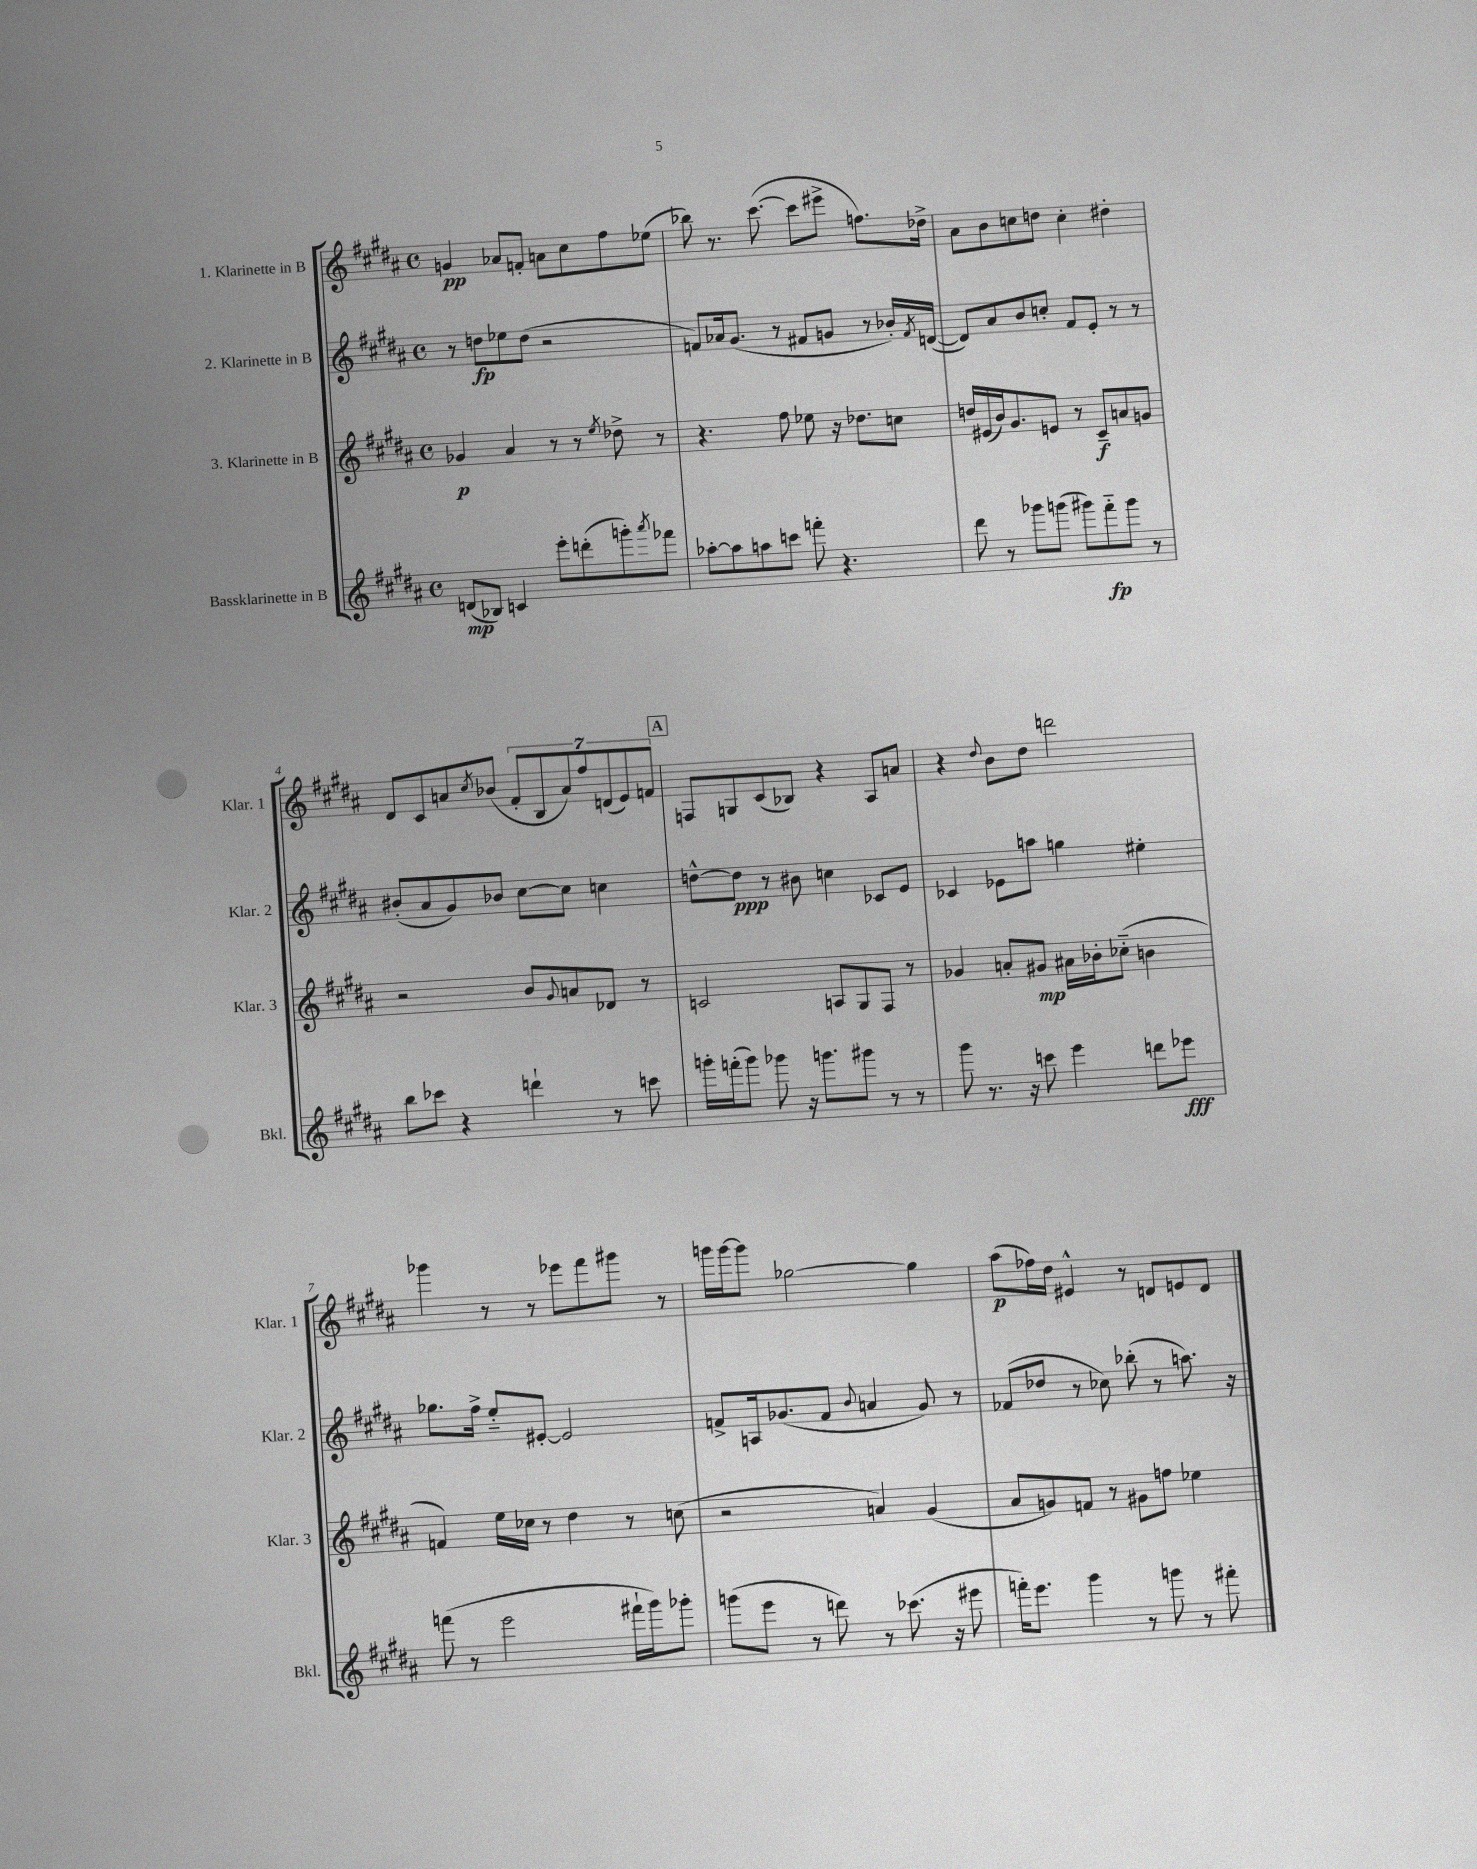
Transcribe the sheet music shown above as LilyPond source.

<<
\new StaffGroup <<
\new Staff = "s0" \with { instrumentName = "1. Klarinette in B" shortInstrumentName = "Klar. 1" } {
    \clef treble \key b \major \defaultTimeSignature \time 4/4
    g'4\pp aes'8 f'8-. a'8 cis''8 fis''8 ees''8( |
    bes''8) r8. cis'''8.~( cis'''8 eis'''8-> f''8.) des''16-> |
    ais'8 b'8 c''8 d''8 c''4-. dis''4-. |
    dis'8 cis'8 a'8 \acciaccatura { cis''8 } bes'8( \tuplet 7/4 { fis'8-. b8 a'8) fis''8 d'8( e'8) f'8 } |
    \mark \markup { \box "A" } f8 g8 cis'8( bes8) r4 ais8 a'8 |
    r4 \appoggiatura { dis''8 } b'8 dis''8 d'''2 |
    ges'''4 r8 r8 ees'''8 fis'''8 gis'''8 r8 |
    g'''16 g'''16~ g'''8 ges''2~ ges''4 |
    ais''8\p( fes''16) dis''16 eis'4-^ r8 d'8 e'8 d'8 \bar "|." |
}
\new Staff = "s1" \with { instrumentName = "2. Klarinette in B" shortInstrumentName = "Klar. 2" } {
    \clef treble \key b \major \defaultTimeSignature \time 4/4
    r8 d''8\fp ees''8 d''8( r2 |
    f'8) aes'16 gis'8.( r8 fis'8 g'8 r8 bes'16-.) \acciaccatura { fis'8 } d'16~( |
    d'8) ais'8 b'8 c''8-. fis'8 e'8-. r8 r8 |
    bis'8-.( ais'8 gis'8) bes'8 cis''8~ cis''8 c''4 |
    \mark \markup { \box "A" } d''8~-^ d''8\ppp r8 bis'8 c''4 ces'8 e'8 |
    ces'4 ees'8 a''8 g''4 eis''4-. |
    ges''8. fis''16-> e''8-_ eis'8~-. eis'2 |
    f'8-> a16 ges'8.( f'8 \appoggiatura { b'8 } a'4 ges'8) r8 |
    fes'8( des''8 r8 ces''8) bes''8-.( r8 a''8.) r16 \bar "|." |
}
\new Staff = "s2" \with { instrumentName = "3. Klarinette in B" shortInstrumentName = "Klar. 3" } {
    \clef treble \key b \major \defaultTimeSignature \time 4/4
    ges'4\p ais'4 r8 r8 \acciaccatura { e''8 } des''8-> r8 |
    r4. fis''8 ees''8 r16 des''8. c''8 |
    d''16 eis'16( b'16) gis'8. e'8 r8 cis'8--\f a'8 g'8 |
    r2 b'8 \appoggiatura { gis'8 } a'8 des'8 r8 |
    \mark \markup { \box "A" } c'2 a8 gis8 fis8 r8 |
    ges'4 a'8-. gis'8\mp ais'16 bes'16-. ces''8-_( b'4 |
    f'4) e''16 ces''16 r8 dis''4 r8 c''8( |
    r2 a'4) gis'4( |
    ais'8 g'8) f'8 r8 gis'8 f''8 ees''4 \bar "|." |
}
\new Staff = "s3" \with { instrumentName = "Bassklarinette in B" shortInstrumentName = "Bkl." } {
    \clef treble \key b \major \defaultTimeSignature \time 4/4
    d'8\mp( bes8) c'4 e'''8-. d'''8-.( g'''8-.) \acciaccatura { ais'''8 } fes'''8 |
    aes''8~-. aes''8 a''8 c'''8 f'''8-. r4. |
    dis'''8 r8 ges'''8 g'''8( gis'''8) fis'''8-_\fp gis'''8 r8 |
    b''8 ces'''8 r4 d'''4-! r8 c'''8 |
    \mark \markup { \box "A" } g'''16-. f'''16-.( g'''8) ges'''8 r16 g'''8. gis'''8 r8 r8 |
    gis'''8 r8. r16 c'''8 e'''4 d'''8 ees'''8\fff |
    f'''8( r8 e'''2 fis'''16-! gis'''16) ges'''8-. |
    g'''8( e'''8 r8 d'''8) r8 ces'''8.( r16 eis'''8 |
    f'''16-.) e'''8. gis'''4 r8 g'''8 r8 fis'''8-. \bar "|." |
}
>>
>>
